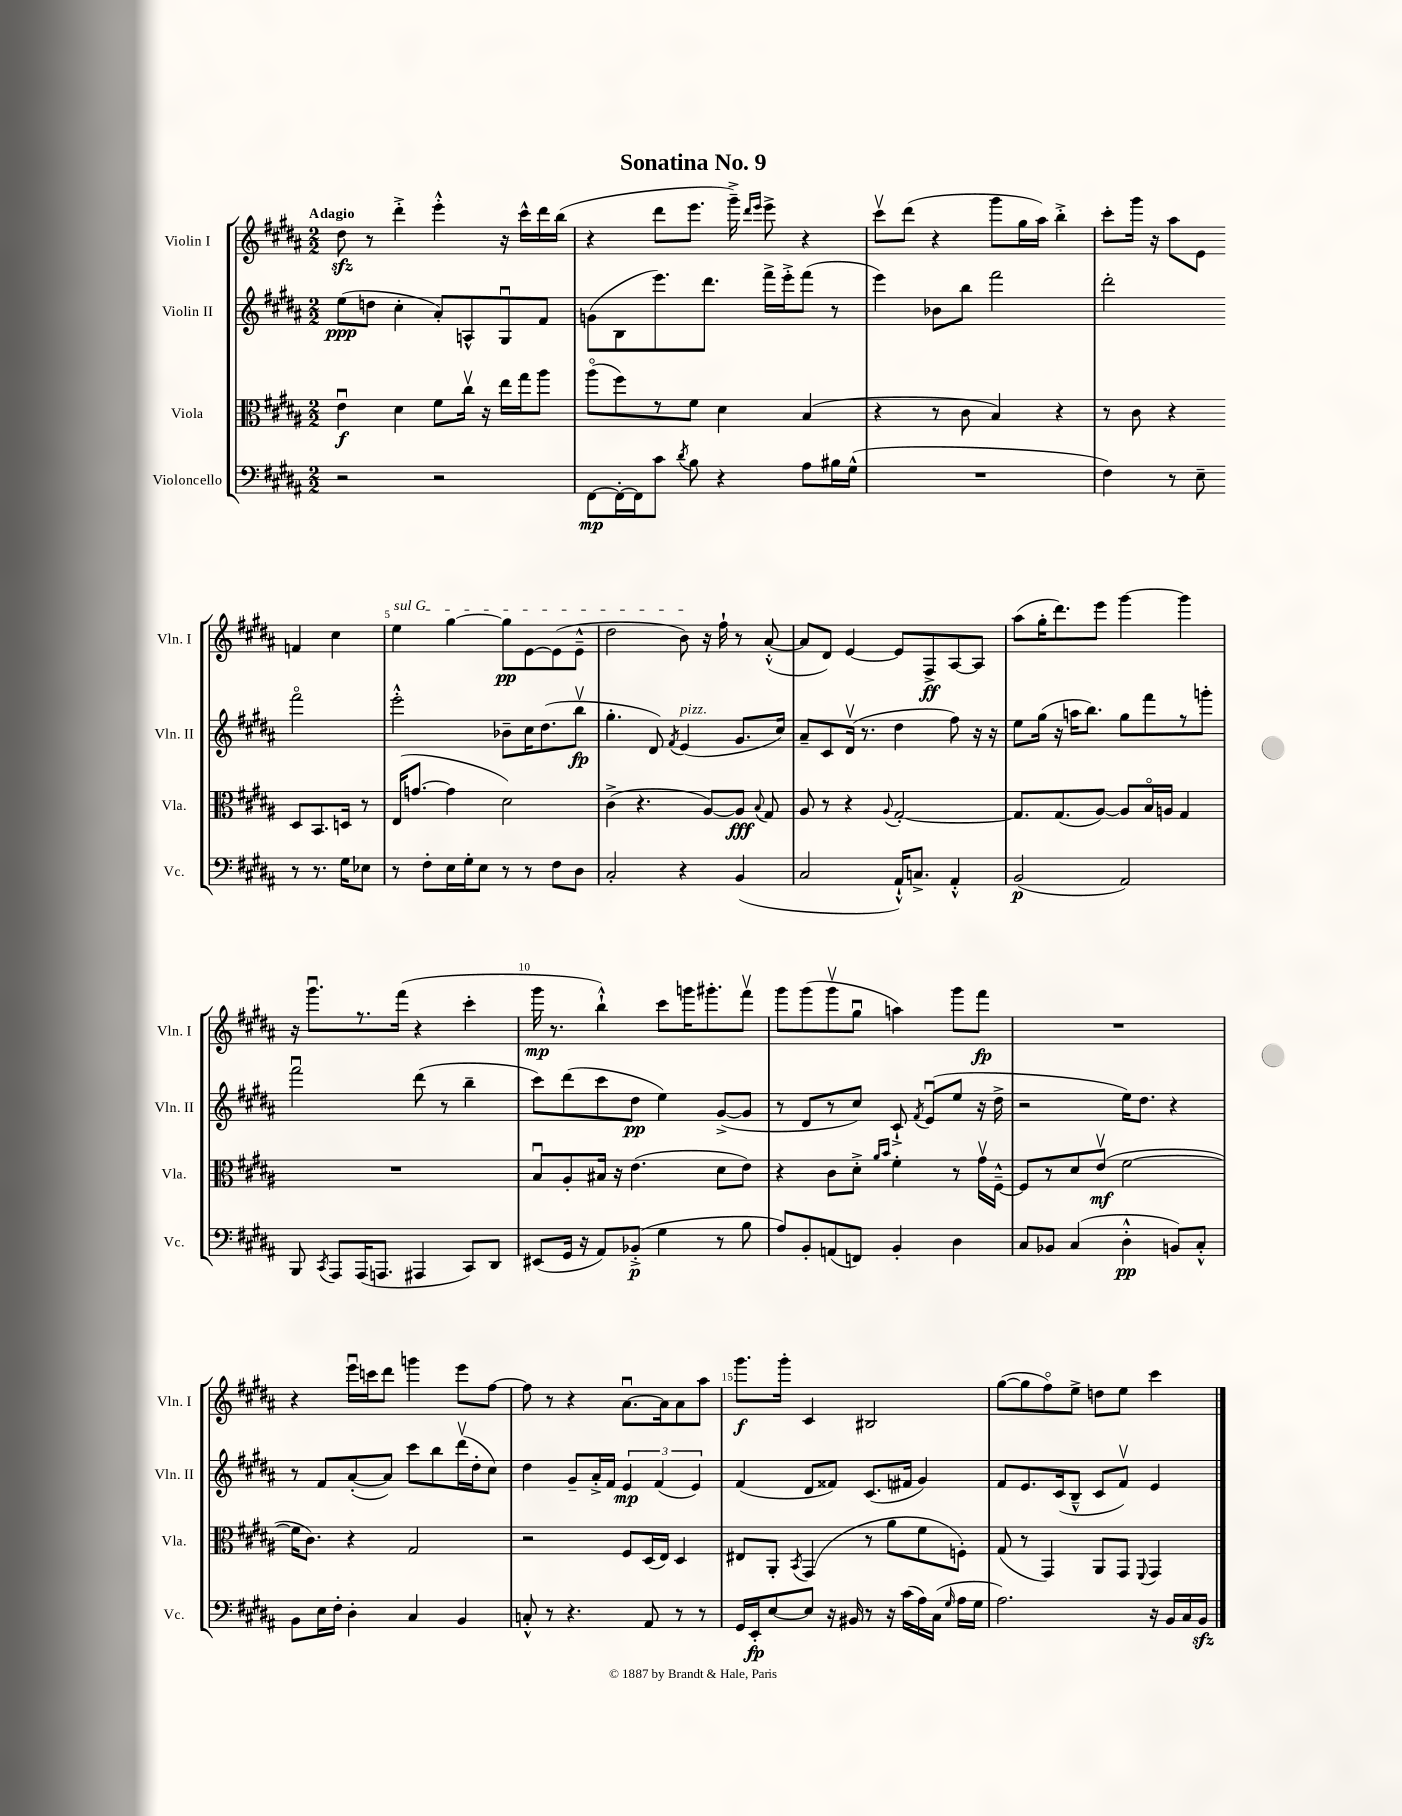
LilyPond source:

\header { title = "Sonatina No. 9" }
<<
\new StaffGroup <<
\new Staff = "s0" \with { instrumentName = "Violin I" shortInstrumentName = "Vln. I" } {
    \clef treble \key b \major \numericTimeSignature \time 2/2 \tempo "Adagio"
    \autoBeamOff dis''8\sfz r8 dis'''4-.-> e'''4-.-^ r16 cis'''16[-^ dis'''16 b''16]( |
    r4 dis'''8[ e'''8.] gis'''16--->) \grace { dis'''16[ e'''16] } e'''8-> r4 |
    cis'''8[\upbow dis'''8]( r4 gis'''8[ gis''16 ais''16]) b''4-.-> |
    cis'''8[-. gis'''16] r16 ais''8[ e'8] f'4 cis''4 |
    \once \override TextSpanner.bound-details.left.text = \markup { \italic "sul G" } e''4\startTextSpan gis''4~ gis''8[\pp e'8~ e'8( e'8]---^ |
    dis''2 b'8\stopTextSpan) r16 fis''16-! r8 ais'8~-.-^( |
    ais'8[ dis'8]) e'4~ e'8[ fis8->\ff ais8~ ais8] |
    ais''8[( gis''16-. dis'''8.) e'''8] gis'''4~ gis'''4 |
    r16 gis'''8.[\downbow r8. fis'''16]( r4 cis'''4-. |
    gis'''16\mp r8. b''4-!-^) cis'''8[ g'''16 gis'''8.-. fis'''8]\upbow |
    gis'''8[ gis'''8( gis'''8\upbow gis''8]\downbow a''4) gis'''8[ fis'''8]\fp |
    R1 |
    r4 e'''16[\downbow c'''16 dis'''8] g'''4 e'''8[ fis''8]~ |
    fis''8 r8 r4 ais'8.[~\downbow ais'16 ais'8 ais''8] |
    gis'''8.[\f gis'''16]-. cis'4 bis2 |
    gis''8[~( gis''8 fis''8\flageolet) e''8]-> d''8[ e''8] cis'''4 \bar "|." |
}
\new Staff = "s1" \with { instrumentName = "Violin II" shortInstrumentName = "Vln. II" } {
    \clef treble \key b \major \numericTimeSignature \time 2/2
    \autoBeamOff e''8[\ppp( d''8] cis''4-. ais'8[-.) a8-^ gis8\downbow fis'8] |
    g'8[( b8 e'''8.) dis'''8.] fis'''16[-> e'''16-.-> fis'''8]( r8 |
    e'''4) bes'8[ b''8] fis'''2 |
    dis'''2-. fis'''2\flageolet |
    e'''2-.-^ bes'8[-- cis''16 dis''8.( b''8]\upbow\fp |
    gis''4.-. dis'8) \acciaccatura { fis'8 } e'4^\markup { \italic "pizz." }( gis'8.[ cis''16]) |
    ais'8[-- cis'8 dis'16]\upbow( r8. dis''4 fis''8) r16 r16 |
    e''8[ gis''16]( r16 a''16[ b''8.]) gis''8[ fis'''8 r8 g'''8]-. |
    fis'''2\downbow dis'''8( r8 b''4-- |
    cis'''8[) dis'''8( cis'''8 dis''8]\pp e''4) gis'8[~->( gis'8] |
    r8 dis'8[ r8 cis''8]) cis'8-!-> \acciaccatura { fis'8 } e'8[\downbow( e''8] r16 dis''16-> |
    r2 e''16[) dis''8.] r4 |
    r8 fis'8[ ais'8~-.( ais'8]) cis'''8[ b''8 dis'''16\upbow( dis''16-. cis''8]) |
    dis''4 gis'8[-- ais'16-.-> fis'16] \tuplet 3/2 { e'4\mp fis'4( e'4) } |
    fis'4( dis'8[ fisis'8]) cis'8.[( fis'16] gis'4) |
    fis'8[ e'8. cis'16( b8]---^ cis'8[ fis'8]\upbow) e'4 \bar "|." |
}
\new Staff = "s2" \with { instrumentName = "Viola" shortInstrumentName = "Vla." } {
    \clef alto \key b \major \numericTimeSignature \time 2/2
    \autoBeamOff e'4\downbow\f dis'4 fis'8[ cis''16]\upbow r16 e''16[ gis''16 ais''8] |
    ais''8[\flageolet( fis''8) r8 fis'8] dis'4 b4( |
    r4 r8 cis'8 b4) r4 |
    r8 cis'8 r4 dis8[ b,8. d16] r8 |
    e16[( g'8.]~ g'4 dis'2) |
    cis'4->( r4. ais8[~) ais8]\fff \appoggiatura { b8 } gis8 |
    ais8 r8 r4 \appoggiatura { ais8 } gis2~-. |
    gis8.[ gis8.( ais8]~) ais8[ b16\flageolet a16] gis4 |
    R1 |
    b8[\downbow ais8-. bis16] r16 e'4.( dis'8[ e'8]) |
    r4 cis'8[ dis'8]-.-> \grace { ais'16[ b'16] } fis'4-. r8 gis'16[\upbow fis16]~---^ |
    fis8[ r8 dis'8 e'8]\upbow\mf( fis'2~ |
    fis'16[ cis'8.]) r4 gis2 |
    r2 fis8[ dis16( e16]) dis4 |
    eis8[ ais,8]-. \acciaccatura { b,8 } gis,4( r8 ais'8[ fis'8 f8]-.) |
    gis8( r8 gis,4) ais,8[ gis,8] \appoggiatura { fis,8 } gis,4 \bar "|." |
}
\new Staff = "s3" \with { instrumentName = "Violoncello" shortInstrumentName = "Vc." } {
    \clef bass \key b \major \numericTimeSignature \time 2/2
    \autoBeamOff r2 r2 |
    fis,8[~\mp fis,16~-. fis,16 cis'8] \acciaccatura { dis'8 } b8 r4 ais8[ bis16 gis16]-^( |
    R1 |
    fis4) r8 e8-- r8 r8. gis16[ ees8] |
    r8 fis8[-. e16 gis16-. e8] r8 r8 fis8[ dis8] |
    cis2-. r4 b,4( |
    cis2 ais,16[-!-^) c8.]-> ais,4-.-^ |
    b,2\p( ais,2) |
    b,,8 \acciaccatura { cis,8 } ais,,8[ ais,,16( a,,8.] ais,,4 cis,8[) dis,8] |
    eis,8[( gis,16] r16 ais,8[) bes,8]-.->\p( gis4 r8 b8 |
    ais8[) b,8-. a,8( f,8]) b,4-. dis4 |
    cis8[ bes,8] cis4( dis4-.-^\pp b,8[) cis8]-.-^ |
    b,8[ e16 fis16]-. dis4-. cis4 b,4 |
    c8-.-^ r8 r4. ais,8 r8 r8 |
    gis,16[ e,16-.\fp e8~ e8] r16 bis,16 r8 r16 cis'16[( ais16) cis16]( \grace { gis16 } ais16[ gis16] |
    ais2.) r16 b,16[ cis16 b,16]\sfz \bar "|." |
}
>>
>>
\layout { \context { \Score \override BarNumber.break-visibility = ##(#f #t #t) barNumberVisibility = #(every-nth-bar-number-visible 5) } }
